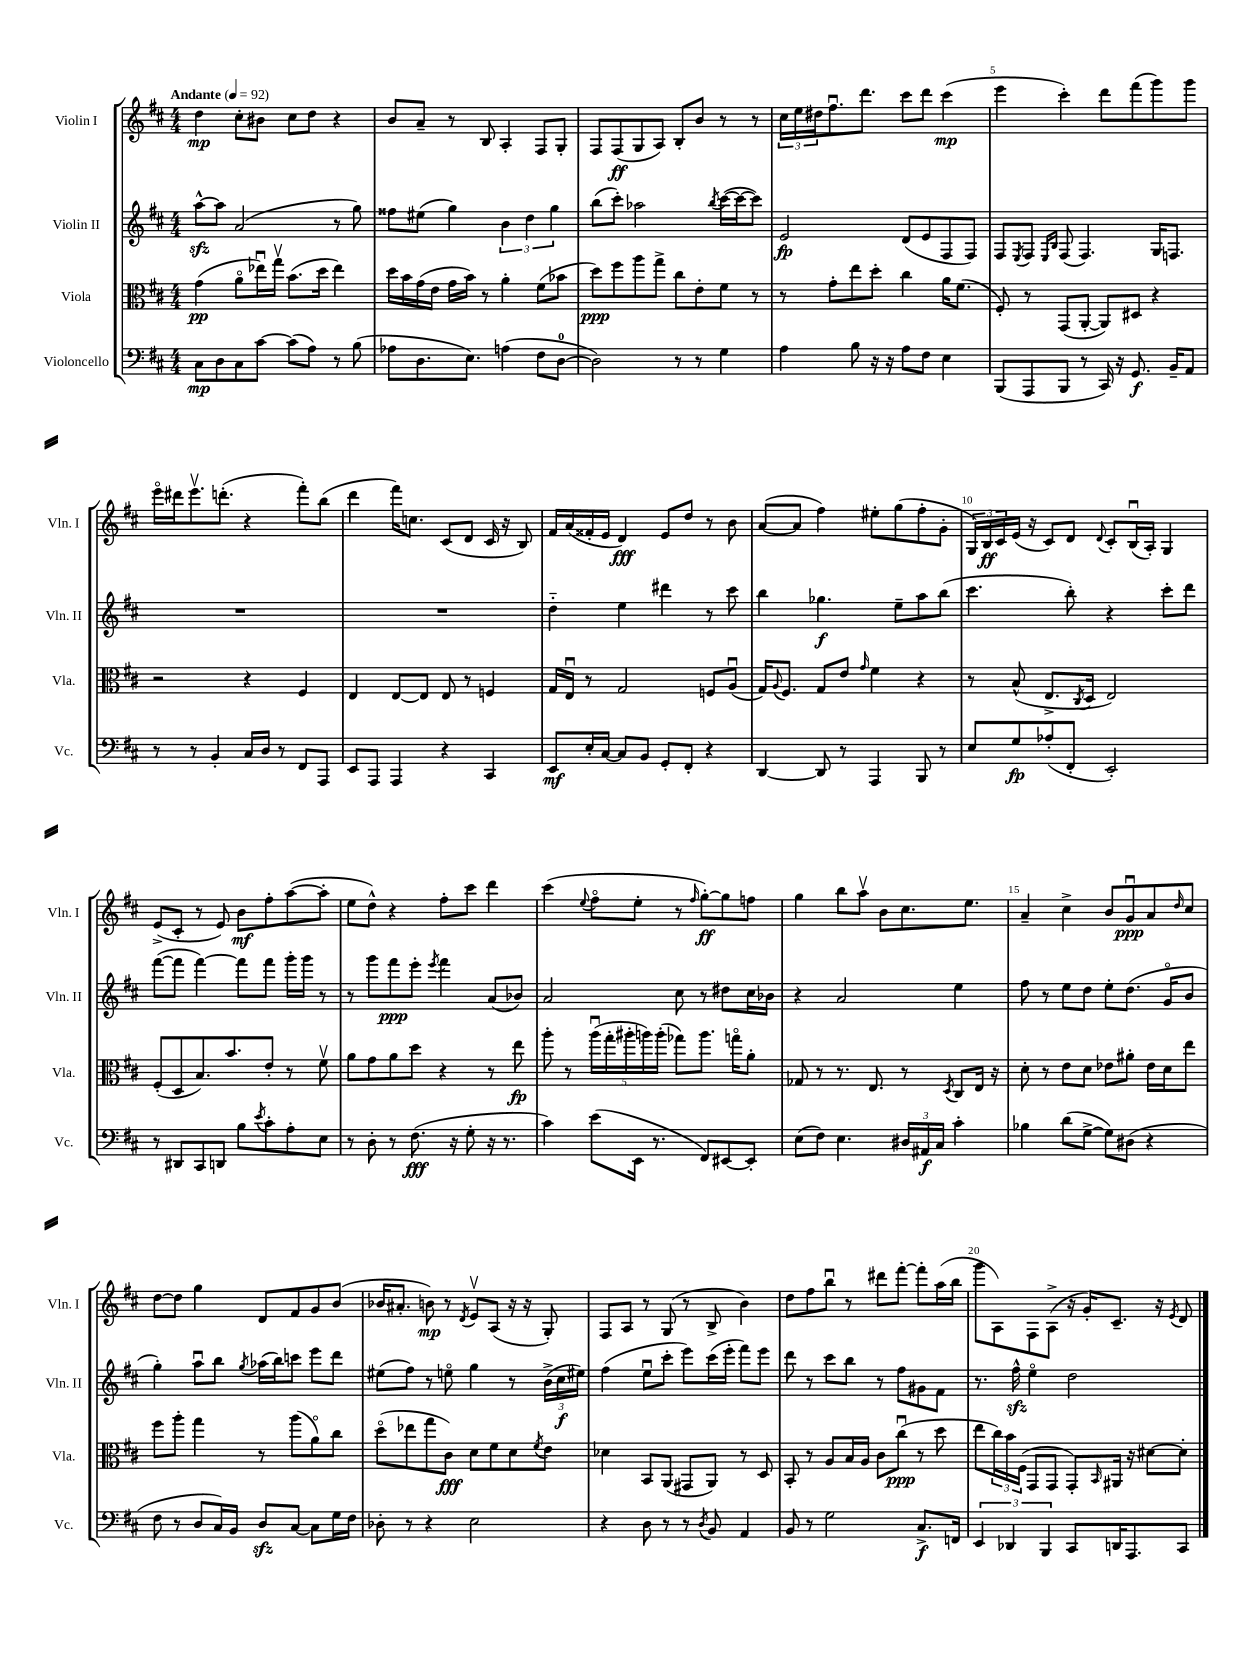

**kern	**kern	**kern	**kern
*staff4	*staff3	*staff2	*staff1
*clefF4	*clefC3	*clefG2	*clefG2
*k[f#c#]	*k[f#c#]	*k[f#c#]	*k[f#c#]
*M4/4	*M4/4	*M4/4	*M4/4
*MM92	*MM92	*MM92	*MM92
8C#	(4g	[8aa^^	4dd
8D	.	8aa]	.
8C#	8ao	(2a	8cc#'
[8c#	16ee-u)	.	8b#
.	16ggv	.	.
(8c#]	(8.b	.	8cc#
8A)	.	.	8dd
.	16dd	.	.
8r	4ee-)	8r	4r
(8B	.	8gg)	.
=	=	=	=
8A-	16dd	8ff##	8b
.	16b	.	.
8.D	(16g	(8ee#	8a~
.	16e	.	.
.	16g	4gg)	8r
8.E)	16b)	.	.
.	8r	.	8B
(4A	4a'	6b	4A'
.	.	6dd	.
8F#	(8f#	.	8F#
.	.	6gg	.
[8D	8b-	.	8G'
=	=	=	=
2D])	8dd)	(8bb	8F#
.	8ff#	8ccc#')	(8F#
.	8aa	2aa-	8G
.	8gg^	.	8A)
8r	8cc#	.	8B'
8r	8e'	.	8b
.	.	8qbb	.
4G	8f#	([16ccc#	8r
.	.	16ccc#_	.
.	8r	8ccc#])	8r
=	=	=	=
4A	8r	2e	24cc#
.	.	.	24ee
.	.	.	24dd#
.	8g'	.	8.ff#u
8B	8ee	.	.
.	.	.	8.ddd
16r	8dd'	.	.
16r	.	.	.
8A	4cc#	(8d	8ccc#
8F#	.	8e	8ddd
4E	16a	8F#	(4ccc#
.	(8.f#	.	.
.	.	8F#)	.
=	=	=	=
(8BBB	8F#')	8F#	4eee
.	.	8qE	.
8AAA	8r	8F#	.
.	.	16qqE	.
.	.	16qqB	.
8BBB	(8GG	(8F#	4ccc#')
8r	[8AA'	4.F#)	.
16CC#)	8AA])	.	8ddd
16r	.	.	.
8.GG	8D#	.	(8fff#
.	4r	16G	8ggg)
16BB~	.	8.F	.
8AA	.	.	8ggg
=	=	=	=
8r	2r	1r	16eeeo
.	.	.	16ddd#
8r	.	.	8.eeev
4BB'	.	.	.
.	.	.	(8.ddd'
16C#	4r	.	4r
16D	.	.	.
8r	.	.	.
8FF#	4F#	.	8fff#')
8AAA	.	.	(8bb
=	=	=	=
8EE	4E	1r	4ddd
8AAA	.	.	.
4AAA	[8E	.	16fff#)
.	.	.	8.cc
.	8E]	.	.
4r	8E	.	(8c#
.	8r	.	8d
4CC#	4F	.	16c#
.	.	.	16r
.	.	.	8B)
=	=	=	=
8EE	16G	4dd'~	16f#
.	16Eu	.	(16a
16E'	8r	.	16f##'
[16C#	.	.	16e
8C#]	2G	4ee	4d)
8BB	.	.	.
8GG'	.	4ddd#	8e
8FF#'	.	.	8dd
4r	8F	8r	8r
.	(8Au	8ccc#	8b
=	=	=	=
[4DD	16G)	4bb	([8a
.	8qqA	.	.
.	8.F#	.	.
.	.	.	8a]
8DD]	8G	4.gg-	4ff#)
8r	8e	.	.
.	16qqg	.	.
4AAA	4f#	.	8ee#'
.	.	8ee~	(8gg
8BBB	4r	8aa	8ff#'
8r	.	(8bb	8g'
=	=	=	=
8E	8r	4.ccc#	24G)
.	.	.	24B
.	.	.	24c#
8G	(8B^^	.	(16e
.	.	.	16r
(8A-'	8.E^	.	8c#)
8FF#'	.	8bb')	8d
.	8qC#	.	.
.	16D	.	.
.	.	.	8qqd
2EE')	2E)	4r	8c#'
.	.	.	(16Bu
.	.	.	16A')
.	.	8ccc#'	4G
.	.	8ddd	.
=	=	=	=
8r	(8F#'	([8fff#	(8e^
8DD#	8D	8fff#]	8c#'
8CC#	8.B)	[4fff#)	8r
8DD	.	.	8e)
.	8.b	.	.
8B	.	8fff#]	8b
8qe	.	.	.
8c#'	8e'	8fff#	8ff#'
8A'	8r	16ggg'	([8aa
.	.	16ggg	.
8E	8f#v	8r	8aa']
=	=	=	=
8r	8a	8r	8ee
8D'	8g	8ggg	8dd^^)
8r	8a	8fff#	4r
(8.F#	8dd	8eee'	.
.	.	8qeee	.
.	4r	4fff#	8ff#'
16r	.	.	.
8G'	.	.	8ccc#
16r	8r	(8a	4ddd
8.r	.	.	.
.	8ee	8b-)	.
=	=	=	=
4c#)	8aa'	2a	(4ccc#
.	8r	.	.
.	.	.	8qqee
(8e	(20aau	.	8ff#o
.	20gg'	.	.
.	20aa#'	.	.
16EE	.	.	8ee'
.	20aa)	.	.
8.r	.	.	.
.	(20aa'	.	.
.	8gg-)	8cc#	8r
.	.	.	16qqff#
8FF#)	8.aa	8r	[8gg')
[8EE#	.	8dd#	8gg]
.	16ggo	.	.
8EE#']	8a'	16cc#	8ff
.	.	16b-	.
=	=	=	=
(8E	8G-	4r	4gg
8F#)	8r	.	.
4.E	8.r	2a	8bb
.	.	.	8aav
.	8.E	.	.
.	.	.	8b
24D#	8r	.	8.cc#
24AA#	.	.	.
24C#	.	.	.
.	8qD	.	.
4c#'	8C#	4ee	.
.	.	.	8.ee
.	16E	.	.
.	16r	.	.
=	=	=	=
4B-	8d'	8ff#	4a~
.	8r	8r	.
(8d	8e	8ee	4cc#^
[8G^	8d	8dd	.
8G])	8e-	8ee'	8b
(8D#	8a#'	(8.dd	8gu
4r	16e-	.	8a
.	16d	16go	.
.	.	.	16qqdd
.	8ee	8b	8cc#
=	=	=	=
8F#	8ff#	4gg')	[8dd
8r	8aa'	.	8dd]
8D	4gg	8aau	4gg
16C#)	.	8bb	.
16BB	.	.	.
.	.	8qgg	.
8D	8r	(16aa-	8d
.	.	16bb)	.
[8C#	(8aa	8ccc	8f#
8C#]	8ao)	8eee	8g
16G	8cc#	8ddd	(8b
16F#	.	.	.
=	=	=	=
8D-'	(8ddo	(8ee#	16b-
.	.	.	8.a#'
8r	8ee-	8ff#)	.
4r	8gg	8r	8b)
.	8c#)	8eeo	8r
.	.	.	8qd
2E	8d	4gg	8ev
.	8f#	.	(8A
.	8d	8r	16r
.	.	.	16r
.	8qf#	.	.
.	8e	(24b^	8G')
.	.	24cc#	.
.	.	24ee#)	.
=	=	=	=
4r	4d-	(4ff#	8F#
.	.	.	8A
8D	8BB	8eeu	8r
8r	(8AA	8ccc#'	(8G
8r	8GG#	8eee)	8r
8qD	.	.	.
8BB	8AA)	(16ccc#	8B^
.	.	16eee'	.
4AA	8r	8fff#)	4b)
.	8D	8eee	.
=	=	=	=
8BB	8BB'	8ddd	8dd
8r	8r	8r	8ff#
2G	8A	8ccc#	8bbu
.	16B	8bb	8r
.	16A	.	.
.	8c#	8r	8ddd#
.	(8cc#u	8ff#	[8fff#'
8.C#^	8r	8g#	8fff#']
.	8dd	8f#	(16aa
16FF	.	.	16bb
=	=	=	=
6EE	8ee	8.r	8ggg
.	24cc#)	.	8A)
6DD-	24b	.	.
.	.	16ff#^^	.
.	(24F#	.	.
.	8GG	4eeo	8F#
6BBB	.	.	.
.	8GG	.	(8A^
8CC#	8GG')	2dd	16r
.	.	.	16g')
.	16qqBB	.	.
16DD	16AA#	.	8.c#~
8.AAA	16r	.	.
.	[8d#	.	.
.	.	.	16r
.	.	.	8qe
8CC#	8d#']	.	8d
==	==	==	==
*-	*-	*-	*-
